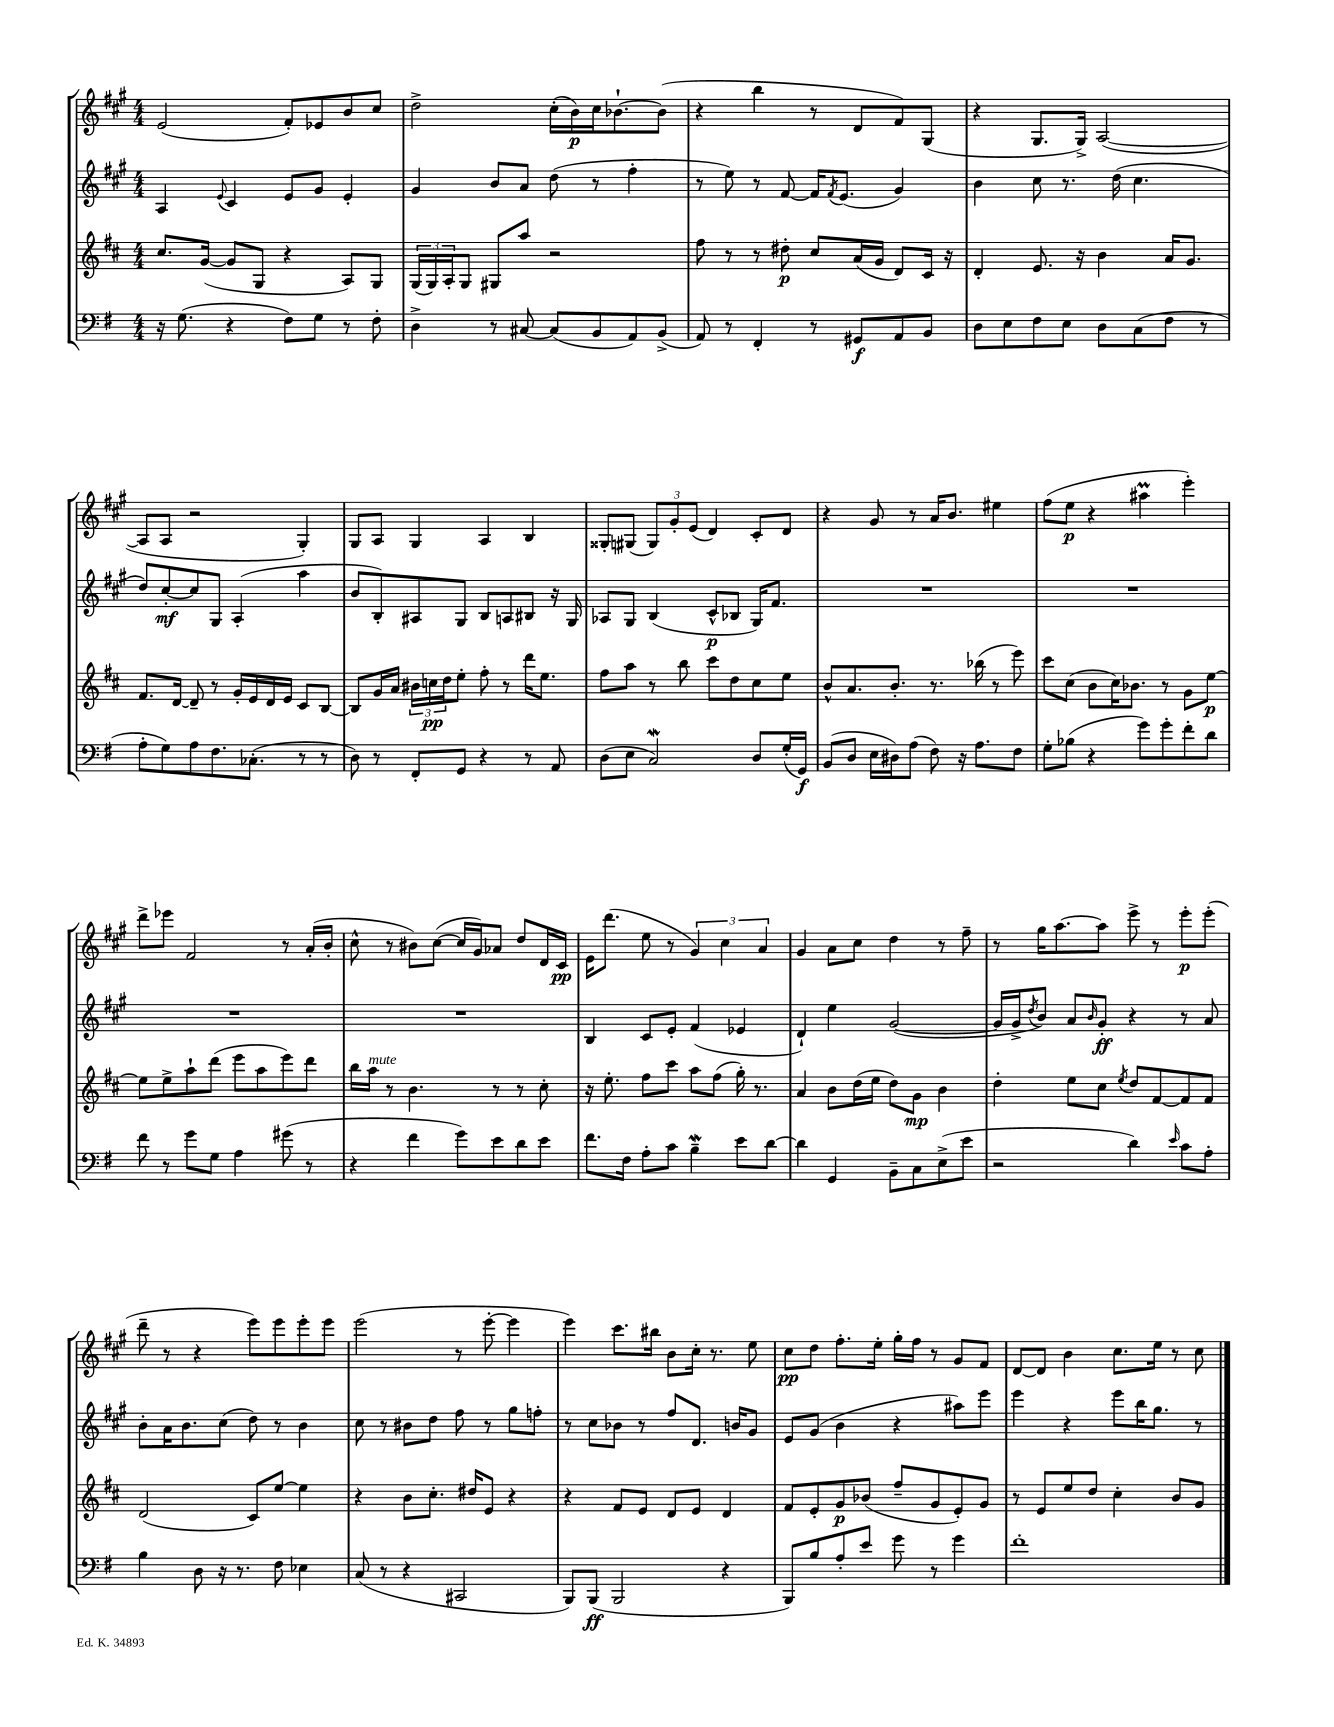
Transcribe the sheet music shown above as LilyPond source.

<<
\new StaffGroup <<
\new Staff = "s0" {
    \clef treble \key a \major \numericTimeSignature \time 4/4
    e'2( fis'8-.) ees'8 b'8 cis''8 |
    d''2-> cis''16-.( b'16\p) cis''16 bes'8.~-! bes'8( |
    r4 b''4 r8 d'8 fis'8) gis8( |
    r4 gis8. gis16->) a2~( |
    a8 a8 r2 gis4-.) |
    gis8 a8 gis4 a4 b4 |
    gisis8-. gis8( \tuplet 3/2 { gis8) gis'8-. e'8( } d'4) cis'8-. d'8 |
    r4 gis'8 r8 a'16 b'8. eis''4 |
    fis''8( e''8\p r4 ais''4\prall e'''4-.) |
    d'''8-> ees'''8 fis'2 r8 a'16-.( b'16-. |
    cis''8-^ r8 bis'8) cis''8~( cis''16 gis'16) aes'8 d''8 d'16 cis'16\pp |
    e'16 d'''8.( e''8 r8 \tuplet 3/2 { gis'4) cis''4 a'4 } |
    gis'4 a'8 cis''8 d''4 r8 fis''8-- |
    r8 gis''16 a''8.~ a''8 e'''8-> r8 e'''8-.\p e'''8-.( |
    d'''8-- r8 r4 e'''8) e'''8 e'''8-. e'''8 |
    e'''2( r8 e'''8~-. e'''4 |
    e'''4) cis'''8. bis''16 b'8 cis''16-. r8. e''8 |
    cis''8\pp d''8 fis''8.-. e''16-. gis''16-. fis''16 r8 gis'8 fis'8 |
    d'8~ d'8 b'4 cis''8. e''16 r8 cis''8 \bar "|." |
}
\new Staff = "s1" {
    \clef treble \key a \major \numericTimeSignature \time 4/4
    a4 \appoggiatura { e'8 } cis'4 e'8 gis'8 e'4-. |
    gis'4 b'8 a'8 d''8( r8 fis''4-. |
    r8 e''8) r8 fis'8~ fis'16 \acciaccatura { fis'8 } e'8.( gis'4) |
    b'4 cis''8 r8. d''16( cis''4. |
    d''8) cis''8~-.\mf cis''8 gis8 a4-.( a''4 |
    b'8 b8-.) ais8 gis8 b8 a8 bis8 r16 gis16 |
    aes8 gis8 b4( cis'8-^\p bes8 gis16) fis'8. |
    R1 |
    R1 |
    R1 |
    R1 |
    b4 cis'8 e'8-. fis'4( ees'4 |
    d'4-!) e''4 gis'2~( |
    gis'16 gis'16-> \acciaccatura { d''8 } b'8) a'8 \grace { b'16 } gis'8-.\ff r4 r8 a'8 |
    b'8-. a'16 b'8. cis''8( d''8) r8 b'4 |
    cis''8 r8 bis'8 d''8 fis''8 r8 gis''8 f''8-. |
    r8 cis''8 bes'8 r8 fis''8 d'8. b'16 gis'8 |
    e'8 gis'8( b'4 r4 ais''8) e'''8 |
    e'''4 r4 e'''8 b''16 gis''8. r8 \bar "|." |
}
\new Staff = "s2" {
    \clef treble \key d \major \numericTimeSignature \time 4/4
    cis''8. g'16~( g'8 g8 r4 a8) g8 |
    \tuplet 3/2 { g16( g16) a16-. } g8 gis8 a''8 r2 |
    fis''8 r8 r8 dis''8-.\p cis''8 a'16( g'16 d'8) cis'16 r16 |
    d'4-. e'8. r16 b'4 a'16 g'8. |
    fis'8. d'16~ d'8-- r8 g'16-. e'16 d'16 e'16 cis'8 b8~ |
    b8 g'16 a'16 \tuplet 3/2 { bis'16 c''16\pp d''16 } e''8-. fis''8-. r8 d'''16 e''8. |
    fis''8 a''8 r8 b''8 cis'''8 d''8 cis''8 e''8 |
    b'8-^ a'8. b'8.-. r8. bes''16( r8 e'''8) |
    cis'''8 cis''8( b'8 cis''16) bes'8. r8 g'8 e''8~\p |
    e''8 e''8-> a''8-! d'''8( e'''8 a''8 e'''8) d'''8 |
    b''16 a''16^\markup { \italic "mute" } r8 b'4. r8 r8 cis''8-. |
    r16 e''8.-. fis''8 cis'''8 a''8 fis''8( g''16-.) r8. |
    a'4 b'8 d''16( e''16 d''8) g'8\mp b'4 |
    d''4-. e''8 cis''8 \acciaccatura { e''8 } d''8 fis'8~ fis'8 fis'8 |
    d'2( cis'8) e''8~ e''4 |
    r4 b'8 cis''8.-. dis''16 e'8 r4 |
    r4 fis'8 e'8 d'8 e'8 d'4 |
    fis'8 e'8-. g'8\p bes'8( fis''8-- g'8 e'8-.) g'8 |
    r8 e'8 e''8 d''8 cis''4-. b'8 g'8 \bar "|." |
}
\new Staff = "s3" {
    \clef bass \key g \major \numericTimeSignature \time 4/4
    r16 g8.( r4 fis8) g8 r8 fis8-. |
    d4-> r8 cis8~ cis8( b,8 a,8) b,8->( |
    a,8) r8 fis,4-. r8 gis,8\f a,8 b,8 |
    d8 e8 fis8 e8 d8 c8( fis8 r8 |
    a8-. g8) a8 fis8. ces8.-.( r8 r8 |
    d8) r8 fis,8-. g,8 r4 r8 a,8 |
    d8( e8 c2\mordent) d8 g16-.( g,16\f) |
    b,8( d8 e16 dis16) a8( fis8) r16 a8. fis8 |
    g8-. bes8( r4 g'8) g'8-. fis'8-. d'8 |
    fis'8 r8 g'8 g8 a4 gis'8( r8 |
    r4 fis'4 g'8) e'8 d'8 e'8 |
    fis'8. fis16 a8-. c'8 b4--\mordent e'8 d'8~ |
    d'4 g,4 b,8-- c8 e8->( e'8 |
    r2 d'4) \grace { e'16 } c'8 a8-. |
    b4 d8 r16 r8. fis8 ees4 |
    c8( r8 r4 cis,2 |
    b,,8) b,,8\ff( b,,2 r4 |
    b,,8) b8 a8-. e'8 g'8 r8 g'4 |
    fis'1-. \bar "|." |
}
>>
>>
\layout { \context { \Score \remove "Bar_number_engraver" } }
